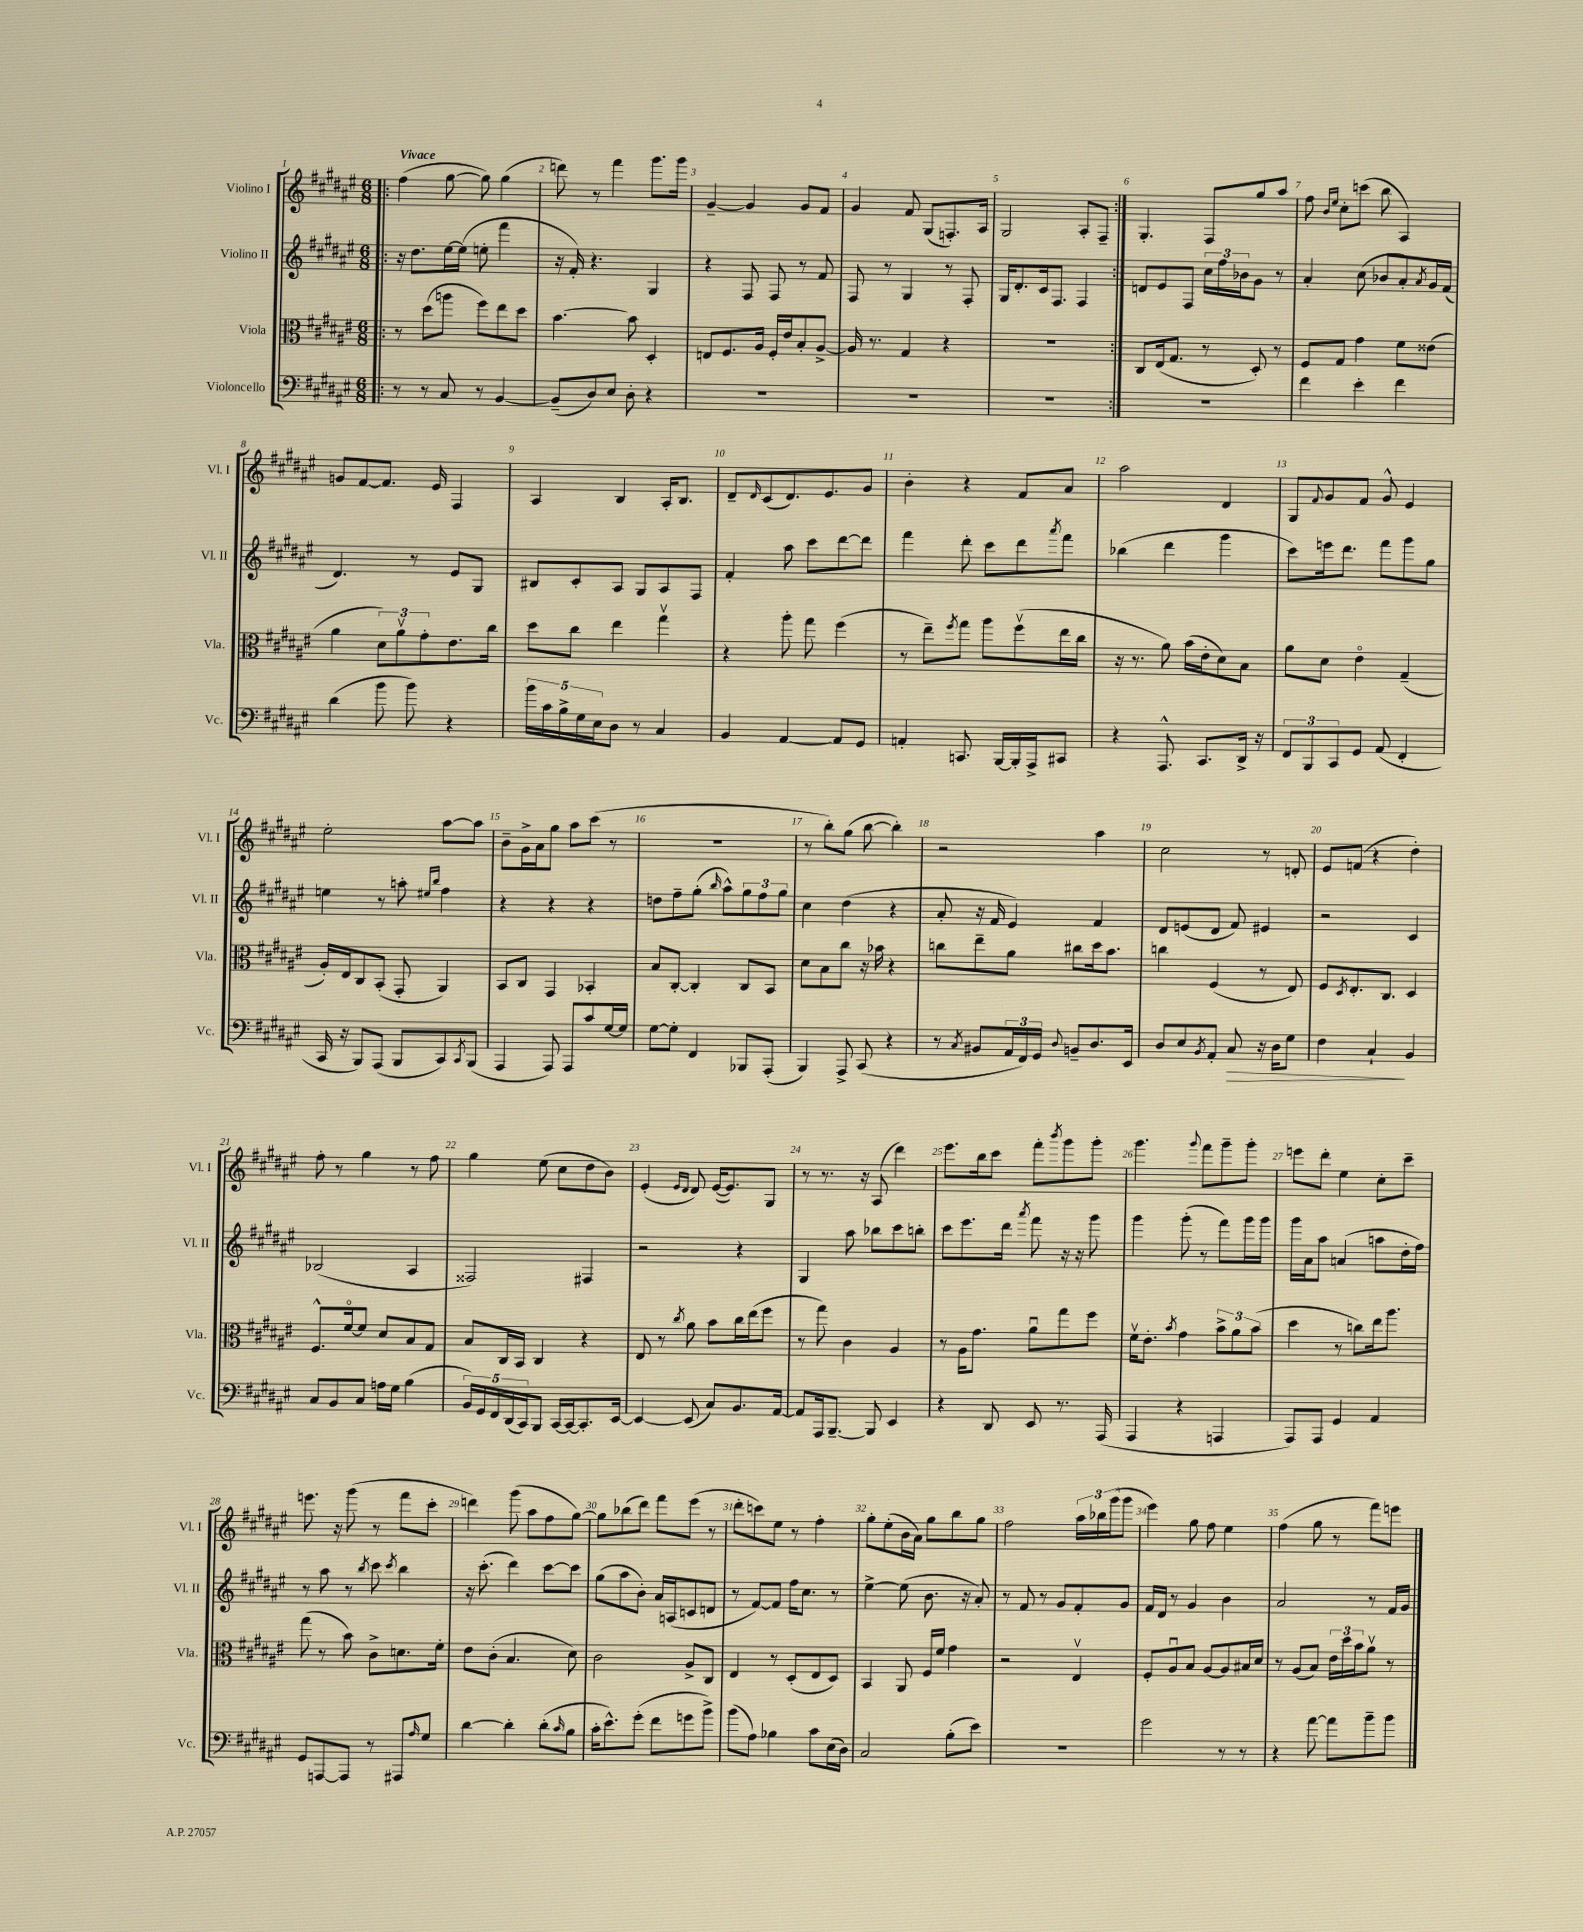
<<
\new StaffGroup <<
\new Staff = "s0" \with { instrumentName = "Violino I" shortInstrumentName = "Vl. I" } {
    \clef treble \key fis \major \numericTimeSignature \time 6/8 \tempo "Vivace"
    \repeat volta 2 { \bar ".|:" fis''4( gis''8~ gis''8) gis''4( |
    d'''8) r8 fis'''4 gis'''8. gis'''16 |
    gis'4~-- gis'4 gis'8 fis'8 |
    gis'4 fis'8 gis8( f8.-.) ais16 |
    gis2 ais8-. fis8-- | }
    gis4.-. fis8 gis''8 ais''8 |
    fis''8 \grace { b'16 eis''16 } cis''8-. c'''8( b''8 ais4) |
    g'8 fis'8~ fis'8. eis'16 fis4 |
    ais4 b4 ais16-. b8. |
    dis'8-- \grace { dis'16 } cis'8( dis'8.) eis'8. gis'8 |
    b'4-. r4 fis'8 ais'8 |
    ais''2 dis'4 |
    gis8 \appoggiatura { fis'8 } gis'8 fis'8 gis'8-^ eis'4 |
    eis''2-. ais''8~ ais''8 |
    b'8-- gis'16-> ais'16 gis''8 ais''8 cis'''8( r8 |
    R2. |
    r8 b''8-.) gis''8( b''8~ b''4-.) |
    r2 ais''4 |
    cis''2 r8 d'8-. |
    eis'8 f'8( r4 dis''4-.) |
    fis''8-. r8 gis''4 r8 fis''8 |
    gis''4 eis''8( cis''8 dis''8 b'8) |
    eis'4-.( \grace { eis'16 dis'16 } dis'8) eis'16~( eis'8.) gis8 |
    r8 r8. r16 ais8( dis'''4) |
    eis'''8. b''16 cis'''8 fis'''8-. \acciaccatura { b'''8 } gis'''8 gis'''8-. |
    gis'''4. \appoggiatura { gis'''8 } fis'''8 gis'''8-- gis'''8-. |
    e'''8 dis'''8-. eis''4 cis''8-. cis'''8-- |
    e'''8. r16 gis'''8( r8 fis'''8 cis'''8-. |
    d'''4) gis'''8( ais''8 fis''8 gis''8~) |
    gis''8 bes''8( dis'''8) fis'''8 eis'''8( r8 |
    dis'''8-. c'''8) eis''8 r8 fis''4-. |
    gis''8-. eis''8-.( b'16 ais'16) gis''8 b''8 gis''8 |
    fis''2 \tuplet 3/2 { ais''16 bes''16 gis'''16( } gis'''8 |
    eis'''4) gis''8 fis''8 eis''4 |
    fis''4( gis''8 r8 fis'''8) e'''8 \bar "|." |
}
\new Staff = "s1" \with { instrumentName = "Violino II" shortInstrumentName = "Vl. II" } {
    \clef treble \key fis \major \numericTimeSignature \time 6/8
    \repeat volta 2 { \bar ".|:" r16 dis''8. eis''16~ eis''16( e''8-. fis'''4 |
    r16 fis'16-.) r4. gis4 |
    r4 fis8 fis8 r8 fis'8 |
    fis8 r8 gis4 r8 fis8-. |
    gis16 dis'8.-. cis'16 fis8. fis4 | }
    d'8 eis'8 fis8 \tuplet 3/2 { cis''16 fis''16 bes'16 } gis'8 r8 |
    ais'4-. cis''8( bes'8 ais'8-.) \acciaccatura { ais'8 } gis'16 fis'16( |
    dis'4.) r8 eis'8 gis8 |
    bis8 cis'8-. ais8 gis8 ais8 fis8 |
    fis'4-. ais''8 cis'''8 dis'''8~ dis'''8 |
    fis'''4 dis'''8-. cis'''8 dis'''8 \acciaccatura { ais'''8 } fis'''8 |
    bes''4( dis'''4 gis'''4 |
    cis'''8) e'''16 dis'''8. fis'''8 gis'''8 gis''8 |
    e''4 r8 a''8-. \grace { eis''16 b''16 } fis''4 |
    r4 r4 r4 |
    d''8 fis''8-- gis''8-.( \grace { b''16 } ais''8-^) \tuplet 3/2 { gis''8 fis''8 gis''8 } |
    cis''4 dis''4( r4 |
    ais'8-. r16 fis'16 eis'4) fis'4 |
    dis'8 e'8( dis'8 fis'8) eis'4 |
    r2 cis'4 |
    bes2( ais4 |
    fisis2) fis4 |
    r2 r4 |
    gis4 ais''8 bes''8 cis'''8 b''8-. |
    cis'''8 eis'''8. dis'''16 \acciaccatura { ais'''8 } fis'''8 r16 r16 gis'''8 |
    gis'''4 gis'''8-.( r8 fis'''8) gis'''16 gis'''16 |
    gis'''16 ais'16 ais''8 a'4( a''8 dis''16-. fis''16) |
    r8 ais''8 r8 \acciaccatura { b''8 } cis'''8 \acciaccatura { cis'''8 } b''4 |
    r16 cis'''8.-.( dis'''4) cis'''8~ cis'''8 |
    gis''8( ais''8 b'8-.) ais'16 a16( c'8 d'8 |
    r8 fis'8~) fis'8 fis''16 cis''8. r8 |
    eis''4~-> eis''8( b'8. r16 ais'8-.) |
    r8 fis'8 r8 gis'8 fis'8-. gis'8 |
    fis'16 dis'16 r8 gis'4 b'4 |
    ais'2 r8 fis'16 gis'16 \bar "|." |
}
\new Staff = "s2" \with { instrumentName = "Viola" shortInstrumentName = "Vla." } {
    \clef alto \key fis \major \numericTimeSignature \time 6/8
    \repeat volta 2 { \bar ".|:" r8 dis''8( a''8 fis''8) eis''8 dis''8 |
    b'4.~ b'8 dis4-. |
    e8 fis8. ais16 fis16-. eis'16 b8-. ais8~-> |
    ais16 r8. gis4 r4 |
    R2. | }
    cis8 eis16( gis8. r8 dis8-.) r8 |
    fis8 gis8 gis'4 fis'8 eisis'8( |
    ais'4 \tuplet 3/2 { dis'8) ais'8\upbow gis'8-. } eis'8. cis''16 |
    dis''8 cis''8 eis''4 gis''4\upbow |
    r4 ais''8-. gis''8 fis''4( |
    r8 eis''8--) \acciaccatura { fis''8 } gis''8 ais''8 fis''8\upbow( eis''16 cis''16 |
    r16 r8. ais'8) b'16( eis'16-. dis'8) b8 |
    ais'8 dis'8 eis'4\flageolet gis4--( |
    ais16-.) eis16 cis8 b,8-.( gis,8-. ais,4) |
    b,8 cis8 gis,4 bes,4-. |
    b8 cis8~-. cis4-. cis8 b,8 |
    dis'8 b8 cis''8 r16 bes'16 r4 |
    c''8 eis''8-- ais'8 cis''8 dis''16 b'8. |
    c''4 fis4( r8 eis8) |
    fis8 \acciaccatura { dis8 } eis8.-. cis8. dis4 |
    fis8.-^ fis'16~\flageolet fis'8 dis'8 b8 gis8 |
    b8 cis16 b,16 cis4 r4 |
    eis8 r8 \acciaccatura { cis''8 } ais'8 b'8 cis''16 eis''16( fis''8 |
    r8 gis''8) cis'4 ais4 |
    r8 ais16 gis'8. ais'8\downbow gis''8 fis''8 |
    fis'16\upbow eis'8.-. \acciaccatura { b'8 } gis'4 \tuplet 3/2 { b'8-> ais'8 b'8( } |
    dis''4 r8 c''8) eis''16 ais''8. |
    gis''8( r8 b'8) cis'8-> d'8. fis'16-. |
    eis'8 cis'8-.( b4. dis'8) |
    cis'2 ais8-> cis8 |
    eis4 r8 dis8-.( eis8 dis8) |
    b,4 ais,8 fis16 fis'16 gis'4 |
    r2 eis4\upbow |
    fis8-. ais8\downbow b8 ais8~ ais8 bis16 dis'16 |
    r8 ais8( b8) \tuplet 3/2 { eis'16 dis''16 b'16 } ais'8\upbow r8 \bar "|." |
}
\new Staff = "s3" \with { instrumentName = "Violoncello" shortInstrumentName = "Vc." } {
    \clef bass \key fis \major \numericTimeSignature \time 6/8
    \repeat volta 2 { \bar ".|:" r8 r8 cis8 r8 b,4~ |
    b,8--( dis8) eis8 dis8-. r4 |
    R2. |
    R2. |
    R2. | }
    R2. |
    fis'4 eis'4-. fis'4 |
    dis'4( b'8 b'8) r4 |
    \tuplet 5/4 { b'16 cis'16 b16-> gis16 eis16 } dis8 r8 cis4 |
    b,4 ais,4~ ais,8 gis,8 |
    a,4-. c,8. b,,16~ b,,16-. ais,,16-> cis,8 |
    r4 ais,,8.-^ cis,8. dis,16-> r16 |
    \tuplet 3/2 { fis,8 b,,8 cis,8 } gis,8 ais,8( fis,4-. |
    cis,16 r16 b,,8) ais,,8( b,,8 cis,8) \acciaccatura { cis,8 } b,,8( |
    ais,,4 ais,,8) ais,,8 cis'8 gis16~ gis16 |
    gis8~ gis8-. fis,4 bes,,8 ais,,8-.( |
    b,,4) ais,,8-> cis,8( r4 |
    r8 \acciaccatura { cis8 } bis,8 \tuplet 3/2 { ais,16 fis,16) gis,16 } \appoggiatura { dis8 } b,8-- dis8. eis,16 |
    dis8 eis8 \acciaccatura { b,8 } ais,8-. cis8\> r16 dis16 gis8 |
    fis4 cis4-!\! b,4 |
    cis8 b,8 cis8 a16 gis16 b4( |
    \tuplet 5/4 { b,16) gis,16 fis,16 dis,16( cis,16) } b,,8 cis,16~ cis,16~ cis,8.-. eis,16~ |
    eis,4~ eis,8( cis8) b,8. ais,16~ |
    ais,8 ais,,16 b,,8.~-- b,,8 eis,4 |
    r4 dis,8 eis,8 r8. ais,,16( |
    ais,,4 r4 a,,4 |
    ais,,8) ais,,8 gis,4 ais,4 |
    gis,8 a,,8~ a,,8 r8 ais,,8 \grace { ais16 } gis8 |
    dis'4~ dis'4-. dis'8-.( \grace { cis'16 } b8 |
    cis'16-. eis'8.-^) gis'8-.( fis'8 g'8 b'8->) |
    b'8( ais8) bes4 cis'8 eis16( dis16) |
    cis2 b8-.( eis'8) |
    R2. |
    gis'2 r8 r8 |
    r4 ais'8~ ais'8 b'8-- b'8 \bar "|." |
}
>>
>>
\layout { \context { \Score \override BarNumber.break-visibility = ##(#f #t #t) barNumberVisibility = #all-bar-numbers-visible } }
